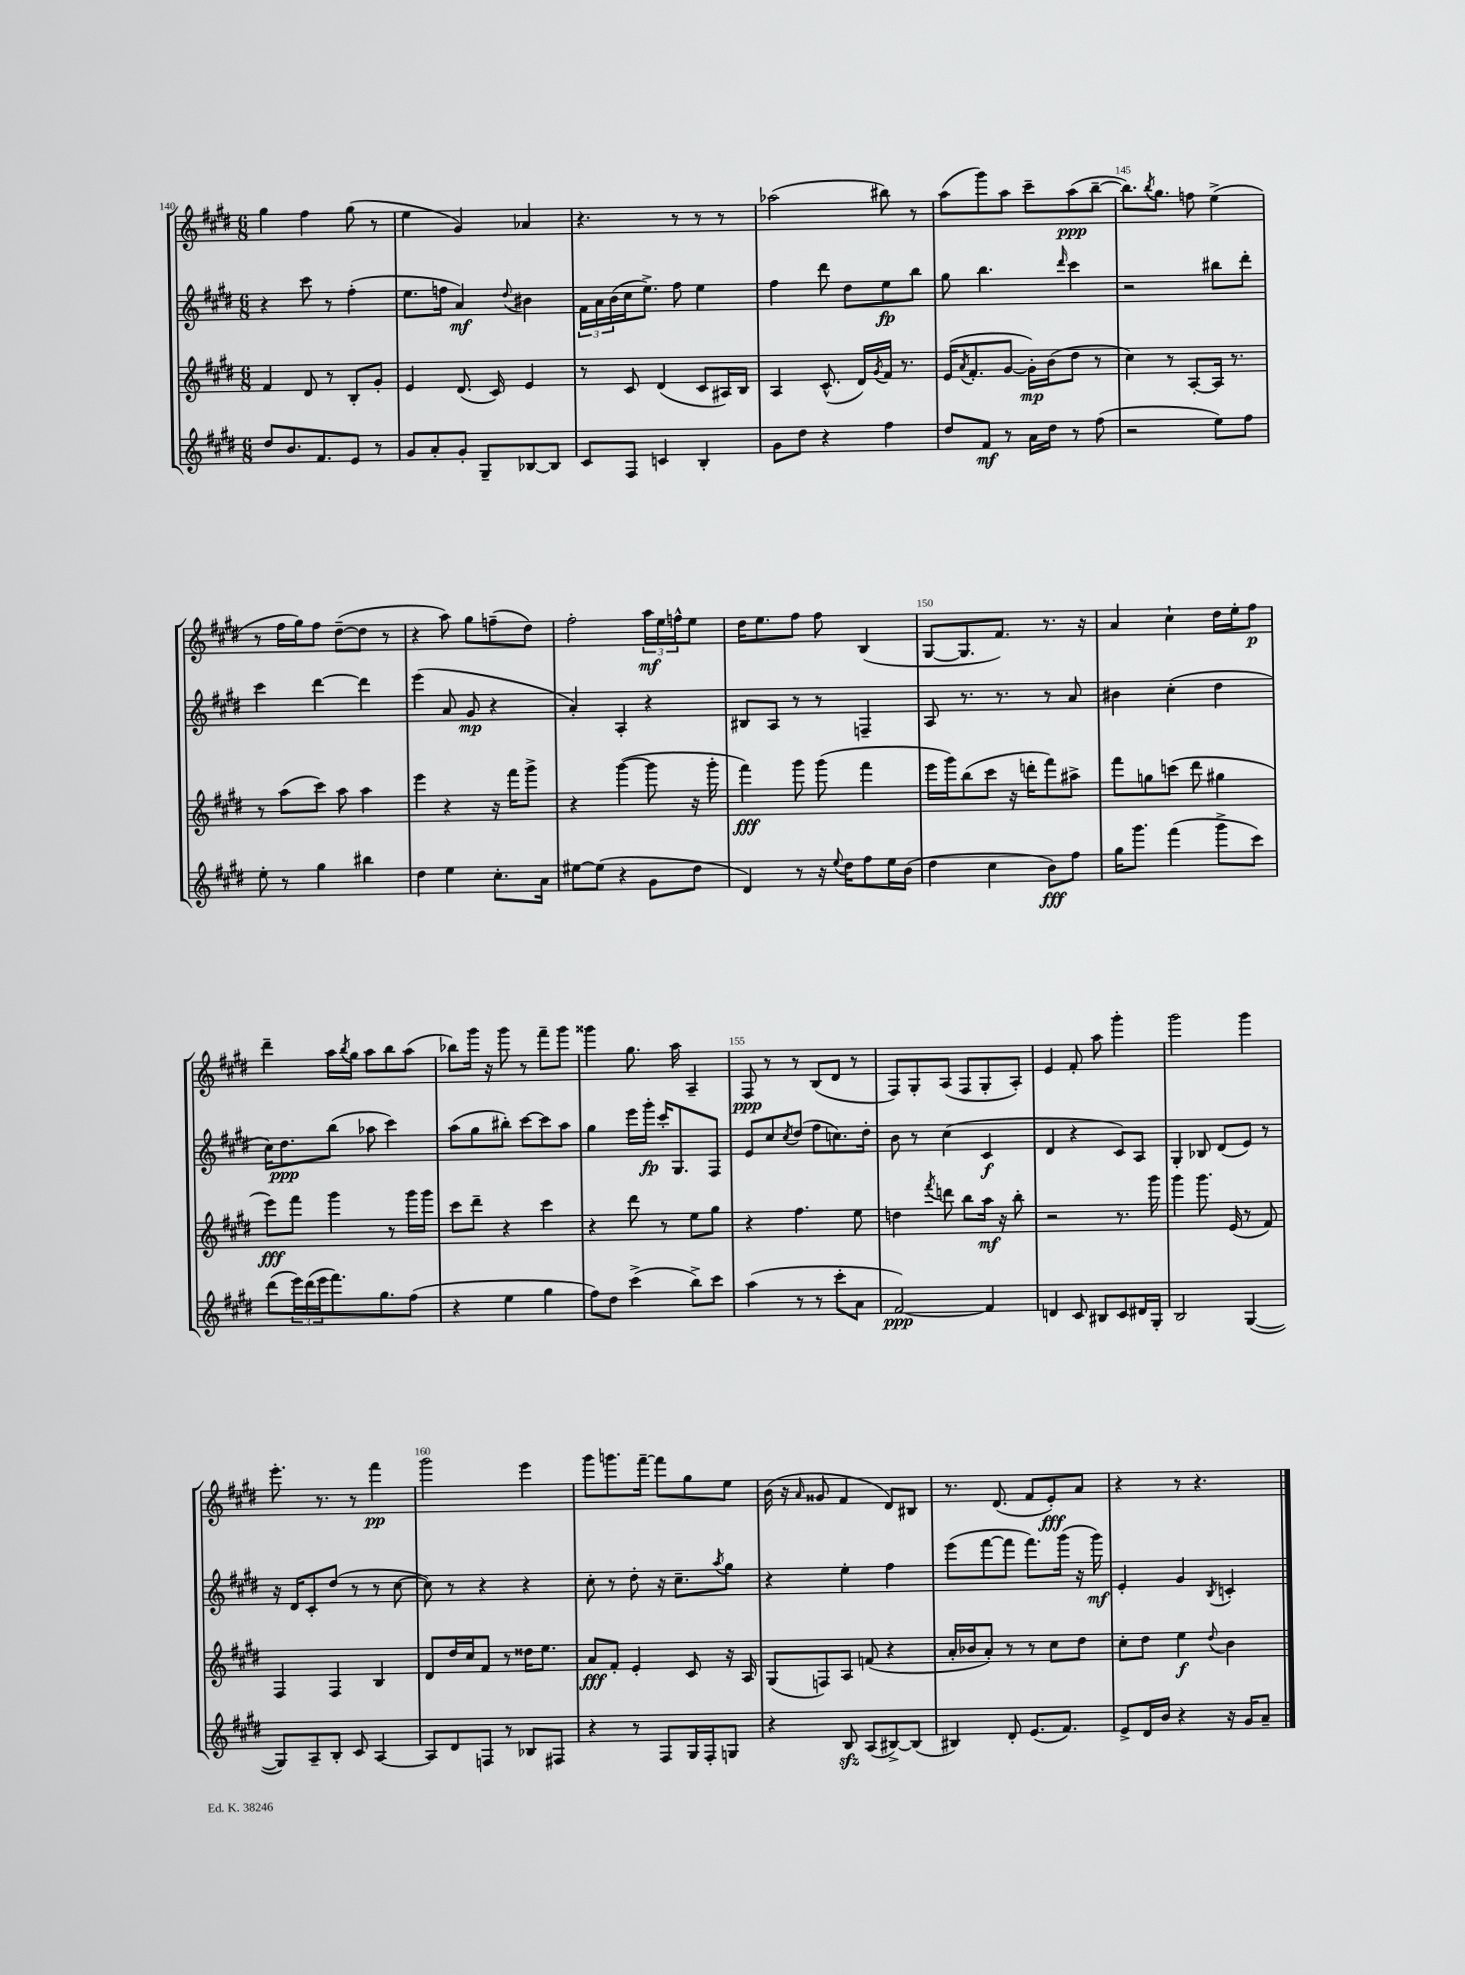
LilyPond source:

<<
\new StaffGroup <<
\new Staff = "s0" {
    \clef treble \key e \major \numericTimeSignature \time 6/8
    gis''4 fis''4 gis''8( r8 |
    e''4 gis'4) aes'4 |
    r4. r8 r8 r8 |
    aes''2( bis''8) r8 |
    a''8( gis'''8) a''8 cis'''8-- a''8\ppp( b''8~-- |
    b''8.) \acciaccatura { b''8 } gis''8. f''8 e''4->( |
    r8 fis''16 gis''16) fis''8 dis''8~--( dis''8 r8 |
    r4 a''8) gis''8 f''8--( dis''8) |
    fis''2-. \tuplet 3/2 { a''16\mf e''16 f''16-^ } e''8 |
    dis''16 e''8. fis''8 fis''8 b4( |
    gis8~ gis8. fis'8.) r8. r16 |
    a'4 cis''4-! dis''16 e''16-. fis''8\p |
    dis'''4-- a''16 \acciaccatura { b''8 } gis''16 a''8 b''8 a''8( |
    bes''8) gis'''16 r16 gis'''8 r8 fis'''8-- gis'''8 |
    gisis'''4 gis''8. a''16 a4-- |
    fis8\ppp r8 r8 b8( dis'8 r8 |
    fis8) gis8-. a8( fis8 gis8-. a8-.) |
    e'4 fis'8-. a''8 gis'''4-. |
    gis'''2 gis'''4 |
    e'''8.-. r8. r8 fis'''4\pp |
    gis'''2 e'''4 |
    gis'''8 g'''8. fis'''16~-- fis'''8 gis''8 e''8 |
    b'16( r16 \grace { a'16 } gisis'8 fis'4 dis'8) bis8 |
    r8. dis'8.( fis'8 e'8-.\fff) a'8 |
    r4 r8 r4. \bar "|." |
}
\new Staff = "s1" {
    \clef treble \key e \major \numericTimeSignature \time 6/8
    r4 cis'''8 r8 fis''4-.( |
    e''8. f''16 a'4\mf) \appoggiatura { dis''8 } bis'4 |
    \tuplet 3/2 { fis'16 a'16 b'16( } cis''16 e''8.->) fis''8 e''4 |
    fis''4 dis'''8 dis''8 e''8\fp b''8 |
    gis''8 b''4. \grace { dis'''16 } cis'''4 |
    r2 bis''8 dis'''8-. |
    cis'''4 dis'''4~ dis'''4 |
    e'''4( a'8 gis'8\mp r4 |
    a'4-.) a4-. r4 |
    bis8 a8 r8 r8 f4-- |
    a8 r8. r8. r8 a'8 |
    bis'4 cis''4-.( dis''4 |
    cis''16) dis''8.\ppp b''8( aes''8 cis'''4) |
    a''8( gis''8 bis''8-.) cis'''8~ cis'''8 a''8 |
    gis''4 e'''16 gis'''16-.\fp cis'''16-. gis8. fis8 |
    e'8 cis''8 \acciaccatura { cis''8 } dis''8( fis''8 c''8.) dis''16-. |
    b'8 r8 cis''4( cis'4\f |
    dis'4 r4 cis'8) a8 |
    gis4-. bes8 dis'8( e'8) r8 |
    r16 dis'16 cis'8-. dis''8( r8 r8 cis''8~ |
    cis''8) r8 r4 r4 |
    cis''8-. r8 dis''8-. r16 cis''8.-- \acciaccatura { a''8 } gis''8 |
    r4 e''4-. fis''4 |
    e'''8( fis'''8~ fis'''8 fis'''8.) gis'''16( r16 gis'''16\mf) |
    e'4-. gis'4 \acciaccatura { b8 } c'4-. \bar "|." |
}
\new Staff = "s2" {
    \clef treble \key e \major \numericTimeSignature \time 6/8
    fis'4 dis'8 r8 b8-. gis'8-. |
    e'4 dis'8.( cis'16) e'4 |
    r8 cis'8 dis'4( cis'8 ais16) b16 |
    a4 cis'8.-^( dis'16) \acciaccatura { gis'8 } fis'16 r8. |
    e'16( \acciaccatura { a'8 } fis'8.-. gis'8~ gis'16-.\mp) b'16( dis''8 r8 |
    cis''4) r8 a8~-. a16 r8. |
    r8 a''8( cis'''8) a''8 a''4 |
    e'''4 r4 r16 fis'''16 gis'''8-> |
    r4 gis'''4~( gis'''8 r16 gis'''16-. |
    fis'''4\fff) gis'''8 gis'''8( fis'''4 |
    e'''16 gis'''16) b''8( cis'''8 r16 d'''16-. fis'''8) ais''8-> |
    fis'''8 g''8 c'''8( dis'''8 gis''4 |
    e'''8\fff) fis'''8 gis'''4 r8 gis'''16 gis'''16 |
    cis'''8 dis'''8-- r4 cis'''4 |
    r4 dis'''8 r8 e''8 gis''8 |
    r4 fis''4. e''8 |
    d''4 \acciaccatura { fis'''8 } d'''8 b''8 a''16\mf r16 b''8-. |
    r2 r8. gis'''16 |
    gis'''4 gis'''8. e'16( r8 fis'8) |
    fis4 fis4 b4 |
    dis'8 dis''16 cis''16 fis'8 r8 disis''16 e''8. |
    a'8\fff fis'8-. e'4-. cis'8 r16 a16 |
    gis8( f8) a8 f'8( r4 |
    a'16-. bes'16 a'8-.) r8 r8 cis''8 dis''8 |
    cis''8-. dis''8 e''4\f \appoggiatura { dis''8 } b'4 \bar "|." |
}
\new Staff = "s3" {
    \clef treble \key e \major \numericTimeSignature \time 6/8
    dis''8 b'8. fis'8. e'8 r8 |
    gis'8 a'8-. gis'8-. gis8-- bes8~ bes8 |
    cis'8 fis8 c'4 b4-. |
    gis'8 dis''8 r4 fis''4 |
    dis''8 fis'8\mf r8 a'16 dis''16 r8 fis''8( |
    r2 e''8) fis''8 |
    e''8-. r8 gis''4 bis''4 |
    dis''4 e''4 cis''8.-. a'16 |
    eis''8~ eis''8( r4 gis'8 dis''8 |
    dis'4) r8 r16 \appoggiatura { e''8 } dis''16 fis''8 e''16 b'16( |
    dis''4 cis''4 b'8\fff) fis''8 |
    gis''16 gis'''8. fis'''4( gis'''8-> cis'''8) |
    dis'''8( \tuplet 3/2 { e'''16) dis'''16( e'''16 } fis'''8.) gis''8. fis''8( |
    r4 e''4 gis''4 |
    fis''8) dis''8 cis'''4->( b''8->) cis'''8 |
    a''4( r8 r8 cis'''8-. a'8 |
    fis'2~\ppp) fis'4 |
    d'4 cis'8 bis8 cis'8 dis'16 gis16-. |
    b2 gis4~( |
    gis8) a8-- b8-. cis'8 a4~ |
    a8 dis'8 f8 r8 bes8 fis8 |
    r4 r8 fis8 gis16 fis16-. g8 |
    r4 b8\sfz a8( bis8~->) bis8( |
    bis4) dis'8-. e'8.( fis'8.) |
    e'8-> dis'16 b'16 r4 r16 gis'16 a'8-- \bar "|." |
}
>>
>>
\layout { \context { \Score currentBarNumber = #140 \override BarNumber.break-visibility = ##(#f #t #t) barNumberVisibility = #(every-nth-bar-number-visible 5) } }
